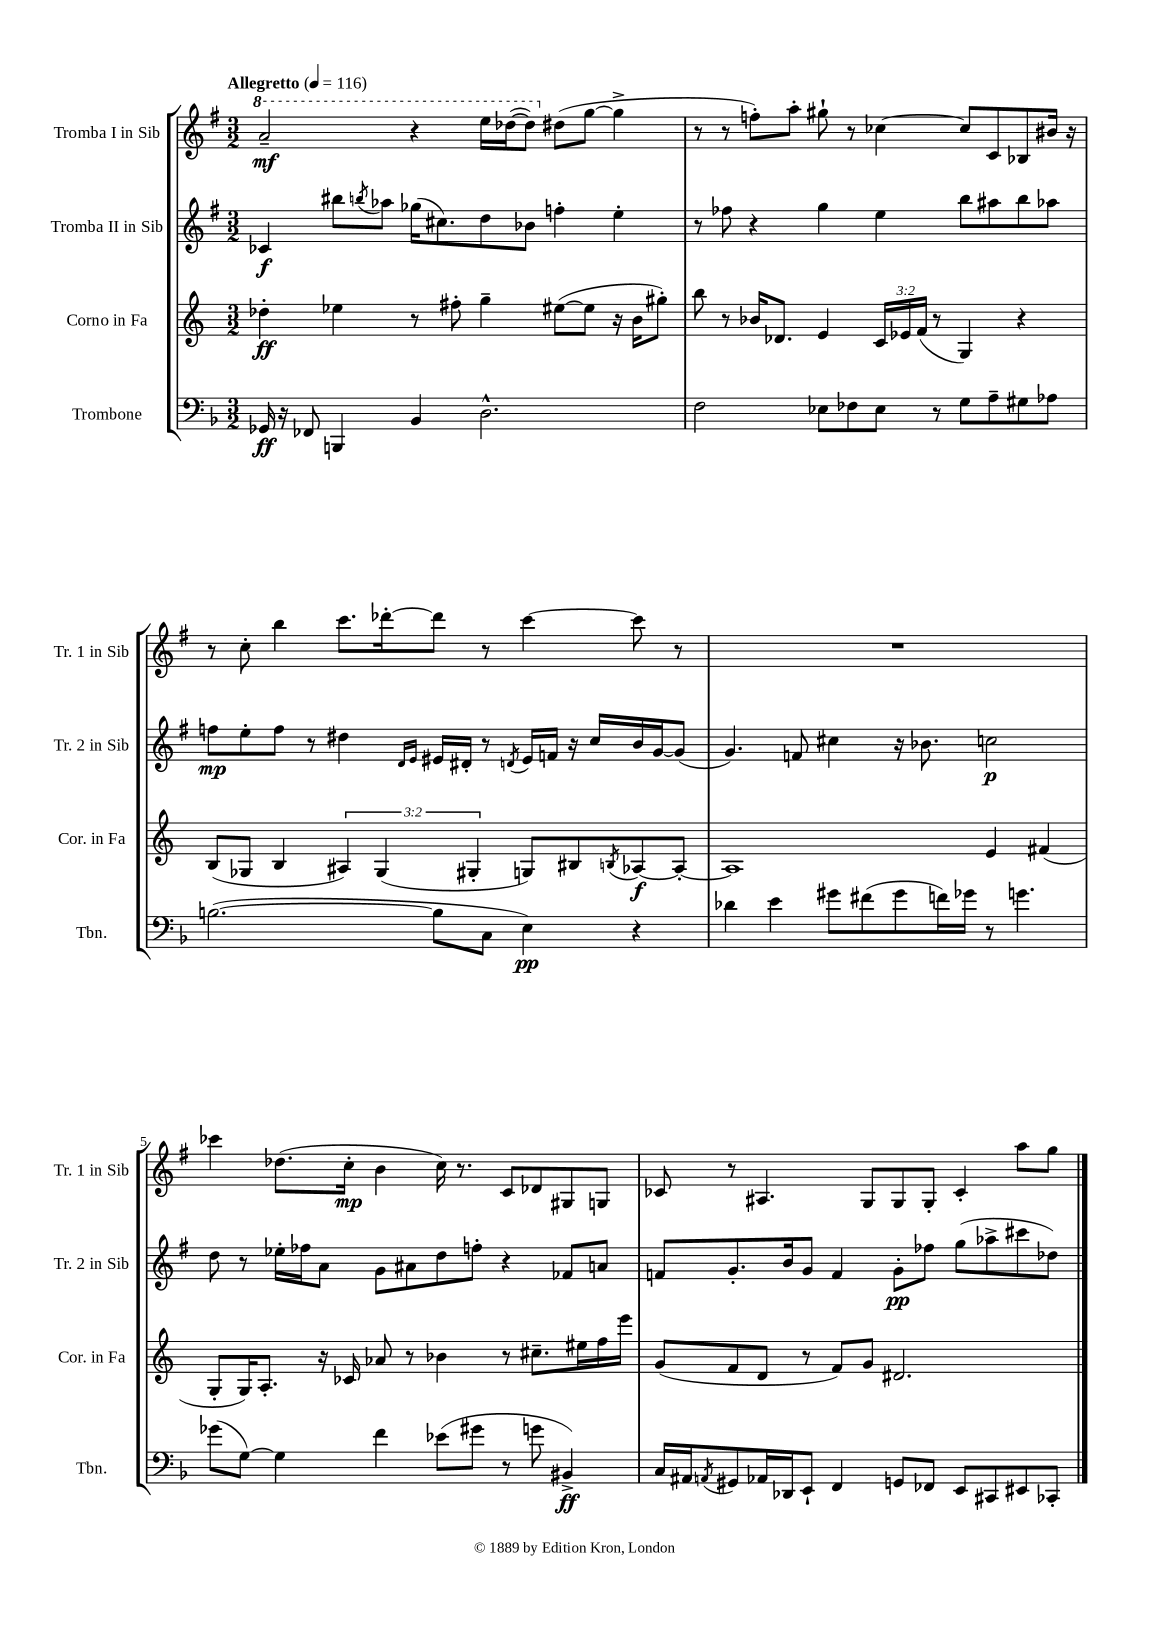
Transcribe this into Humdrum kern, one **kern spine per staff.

**kern	**dynam	**kern	**dynam	**kern	**dynam	**kern	**dynam
*part4	*part4	*part3	*part3	*part2	*part2	*part1	*part1
*staff4	*staff4	*staff3	*staff3	*staff2	*staff2	*staff1	*staff1
*I"Trombone	*	*I"Corno in Fa	*	*I"Tromba II in Sib	*	*I"Tromba I in Sib	*
*I'Tbn.	*	*I'Cor. in Fa	*	*I'Tr. 2 in Sib	*	*I'Tr. 1 in Sib	*
*clefF4	*	*clefG2	*	*clefG2	*	*clefG2	*
*k[b-]	*	*k[]	*	*k[f#]	*	*k[f#]	*
*M3/2	*	*M3/2	*	*M3/2	*	*M3/2	*
*MM116	*	*MM116	*	*MM116	*	*MM116	*
*	*	*	*	*	*	*8va	*
=1	=1	=1	=1	=1	=1	=1	=1
!	!	!	!	!	!	!LO:TX:a:B:t=Allegretto	!
16GG-X/	ff	4dd-X'\	ff	4c-X/	f	2aa~/	mf
16r	.	.	.	.	.	.	.
8FF-X/	.	.	.	.	.	.	.
4BBBn/	.	4ee-X\	.	8bb#X\L	.	.	.
.	.	.	.	8qbbn/	.	.	.
.	.	.	.	8aa-X\J	.	.	.
4BB-/	.	8r	.	(16gg-X\KL	.	4r	.
.	.	.	.	8.cc#X\)	.	.	.
.	.	8ff#X'\	.	.	.	.	.
2.D^^\	.	4gg~\	.	8dd\	.	16eee\LL	.
.	.	.	.	.	.	([16ddd-X\J	.
.	.	.	.	8b-X\J	.	8ddd-\J])	.
*	*	*	*	*	*	*X8va	*
.	.	([8ee#X\L	.	4ffn'\	.	(8dd#X\L	.
.	.	8ee#\J]	.	.	.	[8gg\J	.
.	.	16r	.	4ee'\	.	4gg^\]	.
.	.	16b\KL	.	.	.	.	.
.	.	8gg#X'\J)	.	.	.	.	.
=2	=2	=2	=2	=2	=2	=2	=2
2F\	.	8bb\	.	8r	.	8r	.
.	.	8r	.	8ff-X\	.	8r	.
.	.	16b-X/KL	.	4r	.	8ffn'\L)	.
.	.	8.d-X/J	.	.	.	.	.
.	.	.	.	.	.	8aa'\J	.
8E-X\L	.	4e/	.	4gg\	.	8gg#X`\	.
8F-X\	.	.	.	.	.	8r	.
8E-\J	.	24c/LL	.	4ee\	.	[4cc-X\	.
.	.	24e-X/	.	.	.	.	.
.	.	(24f/JJ	.	.	.	.	.
8r	.	8r	.	.	.	.	.
8G\L	.	4G/)	.	8bb\L	.	8cc-/L]	.
8A~\	.	.	.	8aa#X\	.	8c/	.
8G#X\	.	4r	.	8bb\	.	8B-X/	.
8A-X\J	.	.	.	8aa-X\J	.	16b#X/Jk	.
.	.	.	.	.	.	16r	.
!!LO:LB:g=z
=3	=3	=3	=3	=3	=3	=3	=3
([2.Bn\	.	(8B/L	.	8ffn\L	mp	8r	.
.	.	8G-X/J	.	8ee'\	.	8cc'\	.
.	.	4B/	.	8ff\J	.	4bb\	.
.	.	.	.	8r	.	.	.
.	.	6A#X/)	.	4dd#X\	.	8.ccc\L	.
.	.	(6G-/	.	.	.	.	.
.	.	.	.	.	.	[16ddd-X'\k	.
.	.	.	.	16qqd/LL	.	.	.
.	.	.	.	16qqe/JJ	.	.	.
8B\L]	.	.	.	16e#X/LL	.	8ddd-\J]	.
.	.	.	.	16d#X'/JJ	.	.	.
.	.	6G#X'/	.	.	.	.	.
8C\J	.	.	.	8r	.	8r	.
.	.	.	.	8qdn/	.	.	.
4E\)	pp	8Gn/L)	.	16e#/LL	.	[4ccc\	.
.	.	.	.	16fn/JJ	.	.	.
.	.	8B#X/	.	16r	.	.	.
.	.	.	.	16cc/LL	.	.	.
.	.	8qBn/	.	.	.	.	.
4r	.	[8A-X/	f	16b/	.	8ccc\]	.
.	.	.	.	[16g/J	.	.	.
.	.	8A-'/J_	.	(8g/J]	.	8r	.
=4	=4	=4	=4	=4	=4	=4	=4
4d-X\	.	1A-]	.	4.g/)	.	1.r	.
4e\	.	.	.	.	.	.	.
.	.	.	.	8fn/	.	.	.
8g#X\L	.	.	.	4cc#X\	.	.	.
(8f#X\	.	.	.	.	.	.	.
8g#\	.	.	.	16r	.	.	.
.	.	.	.	8.b-X\	.	.	.
16fn\L)	.	.	.	.	.	.	.
16g-X\JJ	.	.	.	.	.	.	.
8r	.	4e/	.	2ccn\	p	.	.
4.gn\	.	.	.	.	.	.	.
.	.	(4f#X/	.	.	.	.	.
!!LO:LB:g=z
=5	=5	=5	=5	=5	=5	=5	=5
(8g-X\L	.	8G'/L	.	8dd\	.	4ccc-X\	.
[8G\J)	.	16G/K)	.	8r	.	.	.
.	.	8.A'/J	.	.	.	.	.
4G\]	.	.	.	16ee-X'\LL	.	(8.dd-X\L	.
.	.	.	.	16ff-X\J	.	.	.
.	.	16r	.	8a\J	.	.	.
.	.	16c-X/	.	.	.	16cc'\Jk	mp
4f\	.	8a-X/	.	8g\L	.	4b\	.
.	.	8r	.	8a#X\	.	.	.
(8e-X\L	.	4b-X\	.	8dd\	.	16cc\)	.
.	.	.	.	.	.	8.r	.
8g#X\J	.	.	.	8ffn'\J	.	.	.
8r	.	8r	.	4r	.	8c/L	.
8gn\	.	8.cc#X~\L	.	.	.	8d-X/	.
4BB#X^/)	ff	.	.	8f-X/L	.	8G#X/	.
.	.	16ee#X\L	.	.	.	.	.
.	.	16ff\	.	8an/J	.	8Gn/J	.
.	.	16eee\JJ	.	.	.	.	.
=6	=6	=6	=6	=6	=6	=6	=6
16C/LL	.	(8g/L	.	8fn/L	.	8c-X/	.
16AA#X/J	.	.	.	.	.	.	.
8qAAn/	.	.	.	.	.	.	.
8GG#X/	.	8f/	.	8.g'/	.	8r	.
16AA-X/L	.	8d/J	.	.	.	4.A#X/	.
16DD-X/J	.	.	.	16b/k	.	.	.
8EE`/J	.	8r	.	8g/J	.	.	.
4FF/	.	8f/L)	.	4f/	.	.	.
.	.	8g/J	.	.	.	8G/L	.
8GGn/L	.	2.d#X/	.	8g'\L	pp	8G/	.
8FF-X/J	.	.	.	8ff-X\J	.	8G'/J	.
8EE/L	.	.	.	(8gg\L	.	4c-'/	.
8CC#X/	.	.	.	8aa-X^\	.	.	.
8EE#X/	.	.	.	8ccc#X\	.	8aa\L	.
8CC-X'/J	.	.	.	8dd-X\J)	.	8gg\J	.
==	==	==	==	==	==	==	==
*-	*-	*-	*-	*-	*-	*-	*-
